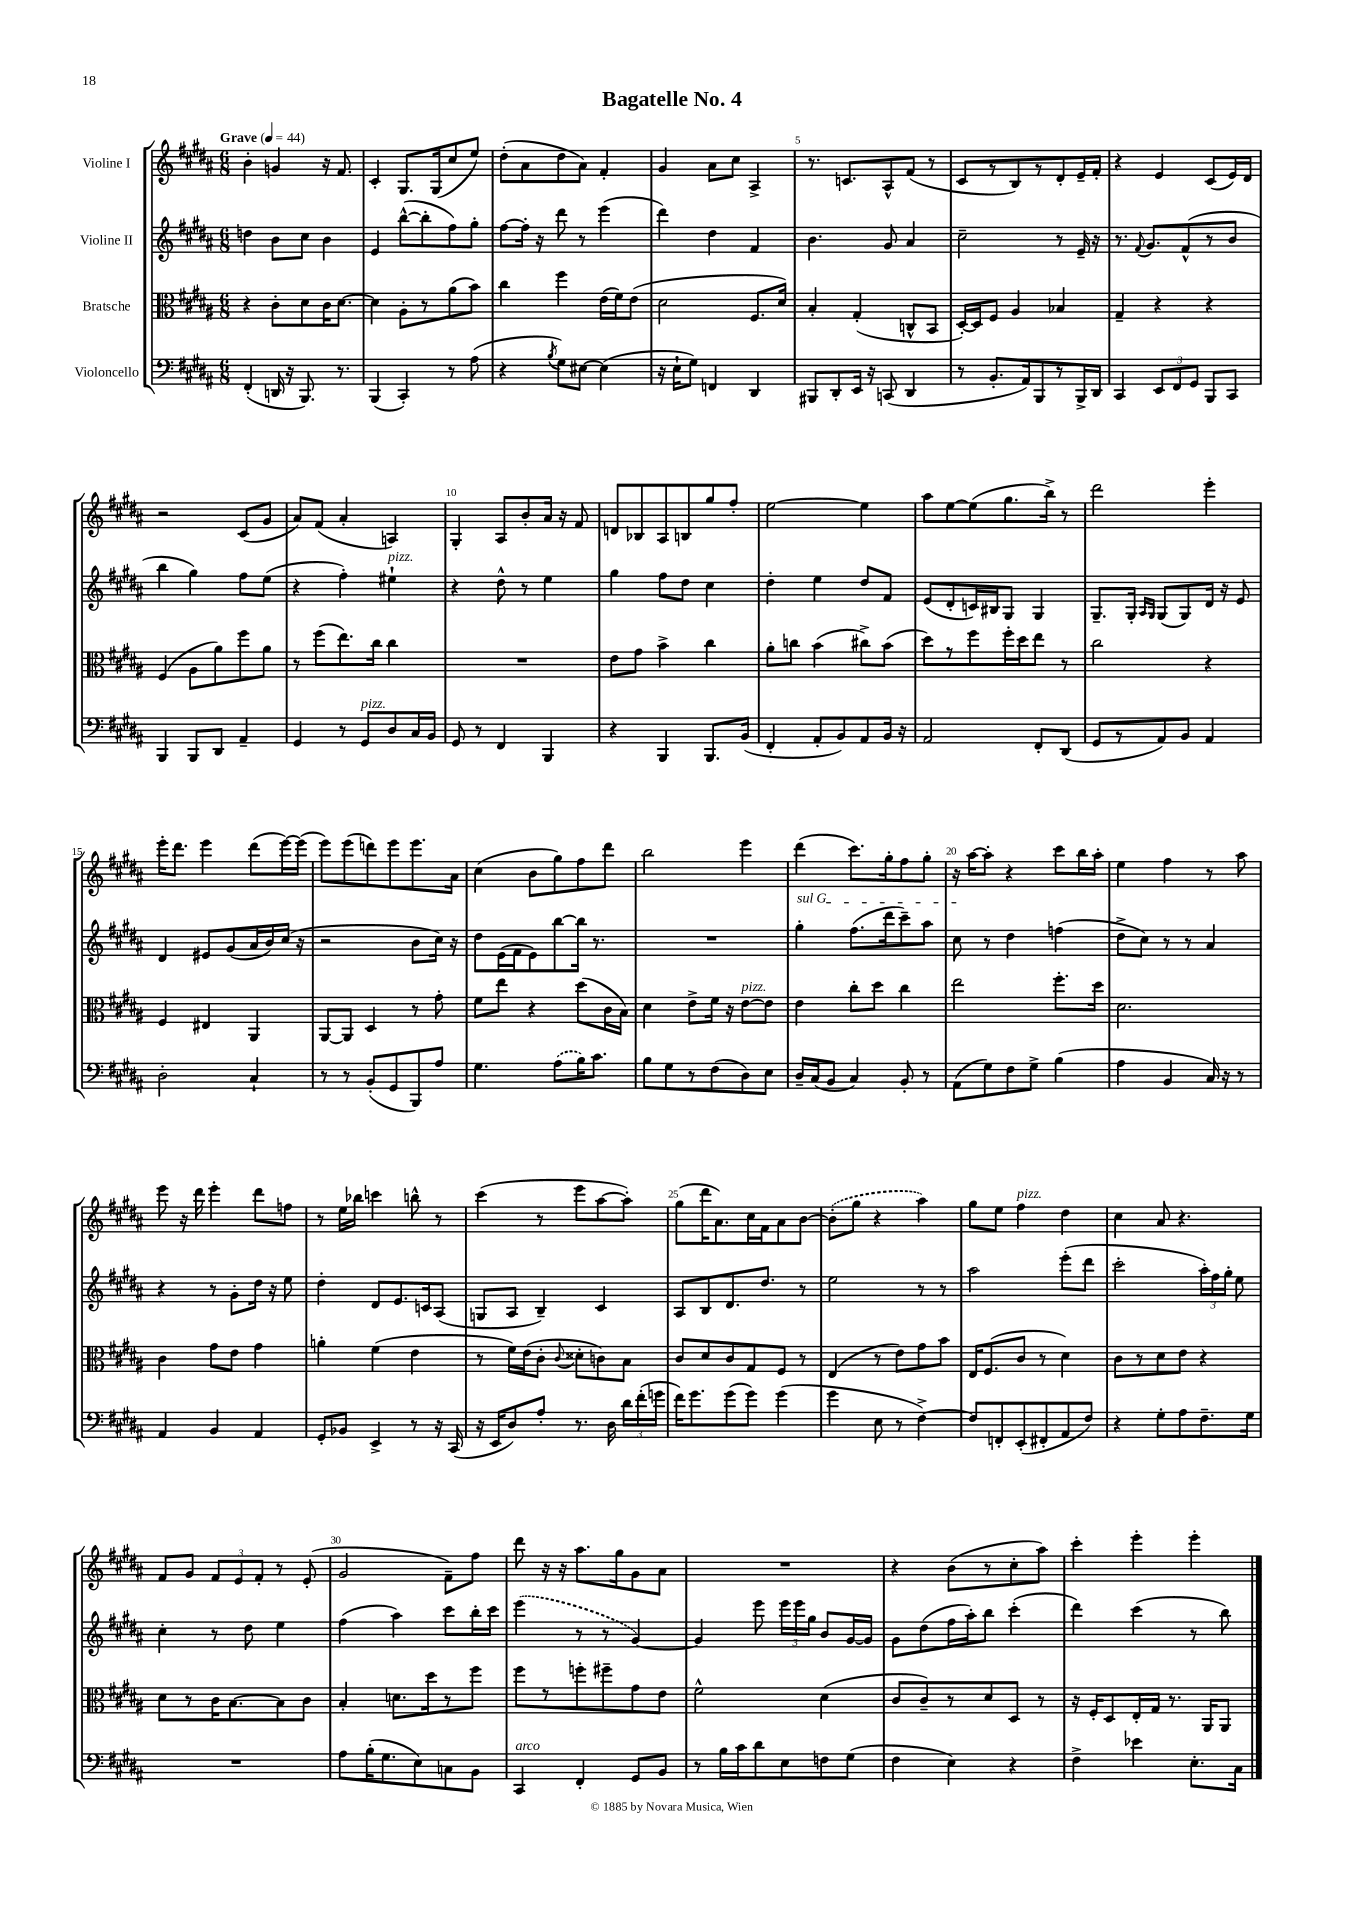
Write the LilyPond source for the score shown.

\header { title = "Bagatelle No. 4" }
<<
\new StaffGroup <<
\new Staff = "s0" \with { instrumentName = "Violine I" } {
    \clef treble \key b \major \numericTimeSignature \time 6/8 \tempo "Grave" 4 = 44
    \autoBeamOff b'4-. g'4 r16 fis'8. |
    cis'4-. gis8.[ gis16( cis''8 e''8]) |
    dis''8[-.( ais'8 dis''8 ais'8]) fis'4-. |
    gis'4 ais'8[ cis''8] ais4-> |
    r8. c'8.[ ais8-^ fis'8]( r8 |
    cis'8[ r8 b8) r8 dis'8-. e'16-- fis'16]-. |
    r4 e'4 cis'8[( e'16) dis'16] |
    r2 cis'8[( gis'8] |
    ais'8[) fis'8]( ais'4-. a4) |
    gis4-. ais8[ b'8-. ais'16] r16 fis'8 |
    d'8[ bes8 ais8 b8 gis''8 fis''8]-. |
    e''2~ e''4 |
    ais''8[ e''8~ e''8( gis''8. b''16]->) r8 |
    dis'''2 e'''4-. |
    e'''16[-. dis'''8.] e'''4 dis'''8[( e'''16~) e'''16]( |
    e'''8[) e'''8( d'''8) e'''8 e'''8. ais'16] |
    cis''4( b'8[ gis''8) fis''8 dis'''8] |
    b''2 e'''4 |
    dis'''4( cis'''8.[) gis''16-. fis''8 gis''8]-. |
    r16 ais''16[~ ais''8]-. r4 cis'''8[ b''16 ais''16]-. |
    e''4 fis''4 r8 ais''8 |
    e'''8 r16 dis'''16 e'''4-. dis'''8[ f''8] |
    r8 e''16[ bes''16] c'''4 b''8-^ r8 |
    cis'''4( r8 e'''8[ ais''8~ ais''8]-.) |
    gis''8[( dis'''16 ais'8.) cis''16 fis'16 ais'8 b'8]~ |
    \once \slurDashed b'8[-.( gis''8] r4 ais''4) |
    gis''8[ e''8] fis''4^\markup { \italic "pizz." } dis''4 |
    cis''4 ais'8 r4. |
    fis'8[ gis'8] \tuplet 3/2 { fis'8[ e'8 fis'8]-. } r8 e'8-.( |
    gis'2 fis'8[--) fis''8] |
    dis'''8 r16 r16 ais''8.[ gis''16 gis'8 ais'8] |
    R2. |
    r4 b'8[( r8 cis''8-. ais''8]) |
    cis'''4-. e'''4-. e'''4-. \bar "|." |
}
\new Staff = "s1" \with { instrumentName = "Violine II" } {
    \clef treble \key b \major \numericTimeSignature \time 6/8
    \autoBeamOff d''4 b'8[ cis''8] b'4 |
    e'4 b''8[~-^( b''8-. fis''8) gis''8]-. |
    fis''8[~ fis''16]-. r16 dis'''8 r8 e'''4( |
    dis'''4) dis''4 fis'4 |
    b'4. gis'8 ais'4 |
    cis''2-- r8 e'16-- r16 |
    r8. \appoggiatura { fis'8 } gis'8.[ fis'8-^( r8 b'8] |
    b''4 gis''4) fis''8[ e''8]( |
    r4 fis''4-.) eis''4-!^\markup { \italic "pizz." } |
    r4 dis''8-^ r8 e''4 |
    gis''4 fis''8[ dis''8] cis''4 |
    dis''4-. e''4 dis''8[ fis'8] |
    e'8[( dis'8-. c'16) bis16 gis8] gis4 |
    gis8.[-- gis16]-. \grace { ais16[ gis16] } gis8[( gis8) dis'16] r16 e'8 |
    dis'4 eis'8[ gis'8( ais'16 b'16) cis''16]( r16 |
    r2 b'8[ cis''16]) r16 |
    dis''8[ e'16( fis'16 e'8) b''8~ b''16] r8. |
    R2. |
    \once \override TextSpanner.bound-details.left.text = \markup { \italic "sul G" } gis''4-.\startTextSpan fis''8.[( dis'''16 cis'''8--) ais''8] |
    cis''8\stopTextSpan r8 dis''4 f''4( |
    dis''8[-> cis''8]) r8 r8 ais'4 |
    r4 r8 gis'8[-. dis''16] r16 e''8 |
    dis''4-. dis'8[ e'8. c'16 ais8]( |
    g8[ ais8] b4--) cis'4 |
    ais8[ b8 dis'8. dis''8.] r8 |
    e''2 r8 r8 |
    ais''2 e'''8[-.( dis'''8] |
    cis'''2-. \tuplet 3/2 { ais''16[-.) fis''16 gis''16]-. } e''8 |
    cis''4-. r8 dis''8 e''4 |
    fis''4( ais''4) cis'''8[ b''16-. cis'''16] |
    \once \slurDashed e'''4( r8 r8 gis'4~) |
    gis'4 e'''8 \tuplet 3/2 { e'''16[ e'''16 gis''16] } b'8[ gis'16~ gis'16] |
    gis'8[ dis''8( fis''16 ais''16-.) b''8] cis'''4-.( |
    dis'''4) cis'''4( r8 b''8) \bar "|." |
}
\new Staff = "s2" \with { instrumentName = "Bratsche" } {
    \clef alto \key b \major \numericTimeSignature \time 6/8
    \autoBeamOff r4 cis'8[-. dis'8 cis'16 dis'8.]~ |
    dis'4 ais8[-. r8 ais'8( b'8]) |
    cis''4 fis''4 e'16[( fis'16) e'8]( |
    dis'2 fis8.[ dis'16]) |
    b4-. gis4-.( c8[-^ b,8] |
    dis16[~-.) dis16 fis8] ais4 bes4 |
    gis4-- r4 r4 |
    fis4( ais8[ ais'8) fis''8 ais'8] |
    r8 fis''8[( e''8.) cis''16] cis''4 |
    R2. |
    e'8[ gis'8] b'4-> cis''4 |
    ais'8[-. c''8] b'4( cis''8[->) b'8]( |
    dis''8[) r8 fis''8 fis''16-. dis''16 e''8] r8 |
    cis''2 r4 |
    fis4 eis4 ais,4 |
    ais,8[~ ais,8] dis4 r8 gis'8-. |
    fis'8[ e''8] r4 dis''8[( cis'16 b16]) |
    dis'4 e'8[-> fis'16] r16 e'8[~^\markup { \italic "pizz." } e'8] |
    e'4 cis''8[-. dis''8] cis''4 |
    e''2 fis''8.[-. dis''16] |
    dis'2. |
    cis'4 gis'8[ e'8] gis'4 |
    a'4-. fis'4( e'4 |
    r8 fis'16[) e'16( cis'8]-. \appoggiatura { cis'8 } disis'8[-. c'8) b8] |
    cis'8[ dis'8 cis'8 gis8 fis8] r8 |
    e4( r8 e'8[) gis'8 b'8] |
    e16[ fis8.( cis'8] r8 dis'4) |
    cis'8[ r8 dis'8 e'8] r4 |
    dis'8[ r8 cis'16 b8.~ b8 cis'8] |
    b4-. d'8.[ dis''16 r8 fis''8] |
    fis''8[ r8 f''8-. fis''8-- gis'8 e'8] |
    fis'2-^ dis'4( |
    cis'8[ cis'8--) r8 dis'8 dis8] r8 |
    r16 fis16[-. dis8 e16-. gis16] r8. ais,16[ ais,8] \bar "|." |
}
\new Staff = "s3" \with { instrumentName = "Violoncello" } {
    \clef bass \key b \major \numericTimeSignature \time 6/8
    \autoBeamOff fis,4-.( d,16 r16 b,,8.) r8. |
    b,,4( cis,4-.) r8 ais8( |
    r4 \acciaccatura { b8 } gis8[) eis8]~ eis4( |
    r16 e16[-! gis8]) f,4 dis,4 |
    bis,,8[ dis,8-. e,16] r16 c,8( dis,4 |
    r8 b,8.[-. ais,16) b,,8 r8 b,,16-> dis,16] |
    cis,4 \tuplet 3/2 { e,8[ fis,8 gis,8] } b,,8[ cis,8] |
    b,,4 b,,8[ dis,8] ais,4-- |
    gis,4 r8 gis,8[^\markup { \italic "pizz." } dis8 cis16 b,16] |
    gis,8 r8 fis,4 b,,4 |
    r4 b,,4 b,,8.[ b,16]( |
    fis,4-. ais,8[-. b,8) ais,8 b,16] r16 |
    ais,2 fis,8[-. dis,8]( |
    gis,8[ r8 ais,8) b,8] ais,4 |
    dis2-. cis4-! |
    r8 r8 b,8[-.( gis,8 b,,8) ais8] |
    gis4. \once \slurDashed ais8[( b16) cis'8.] |
    b8[ gis8 r8 fis8( dis8) e8] |
    dis16[-- cis16( b,8] cis4) b,8-. r8 |
    ais,8[( gis8) fis8 gis8]-> b4( |
    ais4 b,4 cis16) r16 r8 |
    ais,4 b,4 ais,4 |
    gis,8[-. bes,8] e,4-> r8 r16 cis,16( |
    r16 e,16[ dis8) ais8]-. r8. dis16 \tuplet 3/2 { dis'16[ fis'16-.( g'16] } |
    fis'16[) gis'8. gis'8( gis'8]) gis'4( |
    gis'4 e8 r8 fis4~->) |
    fis8[ f,8-. e,8-.( fis,8-. ais,8 fis8]) |
    r4 gis8[-. ais8 fis8.-- gis16] |
    R2. |
    ais8[ b16-.( gis8. e8) c8 b,8] |
    cis,4^\markup { \italic "arco" } fis,4-. gis,8[ b,8] |
    r8 b16[ cis'16 dis'8 e8 f8 gis8]( |
    fis4 e4) r4 |
    fis4-> ees'4 e8.[-. cis16] \bar "|." |
}
>>
>>
\layout { \context { \Score \override BarNumber.break-visibility = ##(#f #t #t) barNumberVisibility = #(every-nth-bar-number-visible 5) } }
